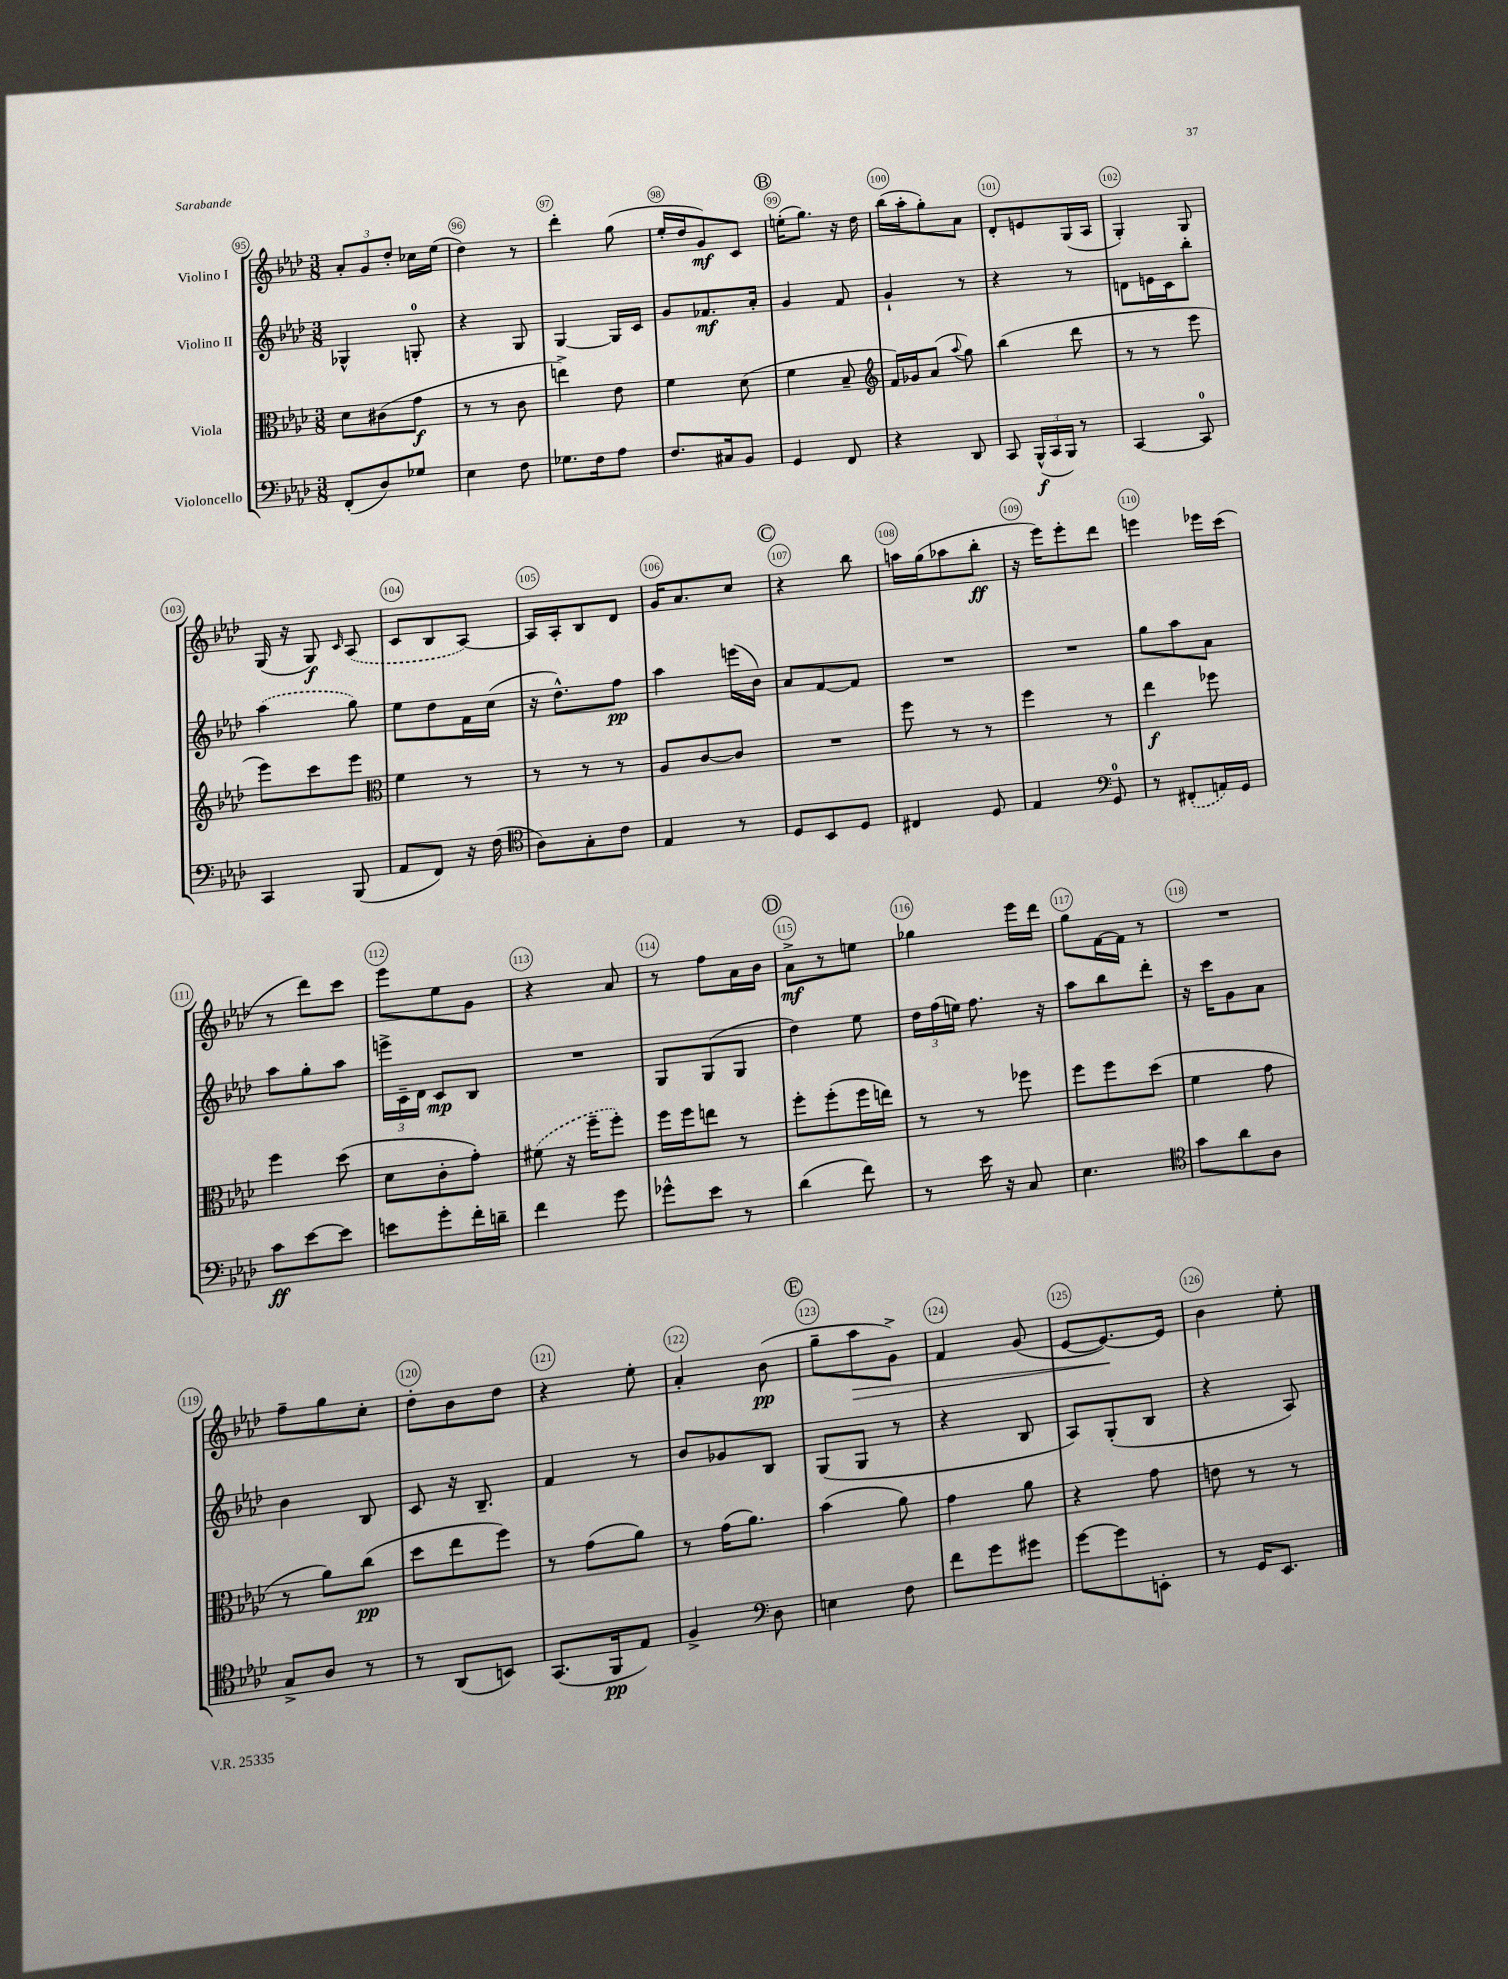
<<
\new StaffGroup <<
\new Staff = "s0" \with { instrumentName = "Violino I" } {
    \clef treble \key aes \major \numericTimeSignature \time 3/8
    \autoBeamOff \tuplet 3/2 { aes'8[-. g'8 des''8]-. } ces''16[ ees''16]( |
    des''4) r8 |
    des'''4-. g''8( |
    ees''16[-. des''16 g'8\mf) c'8] |
    \mark \markup { \circle "B" } e''16[-.( g''8.]) r16 des''16 |
    bes''16[( aes''16-. g''8-.) aes'8] |
    des'8[-. e'8 g16( aes16] |
    g4-.) g8 |
    g16( r16 g8\f) \grace { c'16 } \once \slurDashed aes8( |
    c'8[ bes8 aes8]~) |
    aes16[ aes16-. bes8 des'8] |
    g'16[ aes'8. c''8] |
    \mark \markup { \circle "C" } r4 bes''8 |
    a''16[ g''16( aes''8 bes''8]-.\ff |
    r16 ees'''16[) ees'''8-. des'''8] |
    e'''4 ees'''16[ c'''16]( |
    r8 des'''8[) c'''8] |
    ees'''8[ ees''8 g'8] |
    r4 aes'8 |
    r8 f''8[ aes'16 bes'16] |
    \mark \markup { \circle "D" } aes'8[->\mf r8 e''8] |
    ges''4 ees'''16[ des'''16] |
    g''8[ f'16~ f'16] r8 |
    R4. |
    f''8[-- g''8 c''8]-. |
    des''8[-. bes'8 des''8] |
    r4 ees''8-. |
    aes'4-. bes'8\pp( |
    \mark \markup { \circle "E" } g''8[-- aes''8\> g'8]->) |
    f'4 g'8( |
    ees'8[~ ees'8.~\!) ees'16] |
    bes'4 ees''8-. \bar "|." |
}
\new Staff = "s1" \with { instrumentName = "Violino II" } {
    \clef treble \key aes \major \numericTimeSignature \time 3/8
    \autoBeamOff ges4-^ g8-0-. |
    r4 g8 |
    g4~ g16[ c'16] |
    g'8[ fes'8.\mf aes'16]-. |
    \mark \markup { \circle "B" } g'4 f'8 |
    g'4-! r8 |
    r4 r8 |
    d'8[ e'16 c'16 bes''8]-. |
    \once \slurDashed aes''4( g''8) |
    ees''8[ des''8 f'16 c''16]( |
    r16 des''8.[-^) f''8]\pp |
    aes''4 e'''16[( bes'16]) |
    \mark \markup { \circle "C" } aes'8[ f'8~ f'8] |
    R4. |
    R4. |
    g''8[ aes''8 aes'8] |
    aes''8[ g''8-. aes''8] |
    \tuplet 3/2 { e'''16[-> c'16-- des'16] } c'8[\mp bes8] |
    R4. |
    g8[ g8( g8] |
    \mark \markup { \circle "D" } des''4) ees''8 |
    \tuplet 3/2 { des''16[ f''16( e''16]) } f''8. r16 |
    aes''8[ bes''8 des'''8]-. |
    r16 c'''16[ g'8 aes'8] |
    bes'4 bes8 |
    c'8 r16 bes8.-- |
    f'4 r8 |
    bes'8[ ges'8 bes8] |
    \mark \markup { \circle "E" } g8[( g8] r8 |
    r4 bes8 |
    aes8[) g8-.( bes8] |
    r4 aes8) \bar "|." |
}
\new Staff = "s2" \with { instrumentName = "Viola" } {
    \clef alto \key aes \major \numericTimeSignature \time 3/8
    \autoBeamOff des'8[ cis'8( g'8]\f |
    r8 r8 c'8 |
    e''4->) ees'8 |
    f'4 des'8( |
    \mark \markup { \circle "B" } f'4 bes8-- |
    \clef treble f'16[) ges'16 aes'8]( \appoggiatura { aes''8 } g''8) |
    bes''4( des'''8 |
    r8 r8 ees'''8 |
    ees'''8[) c'''8 ees'''8] |
    \clef alto f'4 r8 |
    r8 r8 r8 |
    aes8[ c'8~ c'8] |
    \mark \markup { \circle "C" } R4. |
    f''8 r8 r8 |
    f''4 r8 |
    ees''4\f fes''8 |
    f''4 des''8( |
    des'8[ c'8-. g'8]-.) |
    \once \slurDashed fis'8( r16 f''16[-- f''8]-.) |
    f''16[ f''16 e''8] r8 |
    \mark \markup { \circle "D" } f''8[-. f''8-.( f''16 e''16]) |
    r8 r8 fes''8 |
    f''8[ f''8 des''8]( |
    f'4 g'8 |
    r8 aes'8[) c''8]\pp( |
    des''8[ ees''8 f''8]) |
    r8 g'8[( aes'8]) |
    r8 g'16[( aes'8.]) |
    \mark \markup { \circle "E" } bes'4( aes'8) |
    g'4 aes'8 |
    r4 g'8 |
    e'8 r8 r8 \bar "|." |
}
\new Staff = "s3" \with { instrumentName = "Violoncello" } {
    \clef bass \key aes \major \numericTimeSignature \time 3/8
    \autoBeamOff f,8[-.( des8) ges8] |
    ees4 f8 |
    ges8.[ f16 aes8] |
    f8.[ cis16 bes,8] |
    \mark \markup { \circle "B" } g,4 f,8 |
    r4 des,8 |
    c,8 \tuplet 3/2 { bes,,16[-^\f( c,16 bes,,16]) } r8 |
    c,4~ c,8-0 |
    c,4 bes,,8( |
    aes,8[ f,8]) r16 f16( |
    \clef tenor aes8[) g8-. c'8] |
    ees4 r8 |
    \mark \markup { \circle "C" } des8[ bes,8 des8] |
    cis4 des8 |
    ees4 \clef bass g,8-0 |
    r8 \once \slurDashed fis,8[-.( a,16) g,16] |
    c'8[\ff ees'8~ ees'8] |
    e'8[ g'8-. f'16-. d'16]-- |
    f'4 g'8 |
    ges'8[-^ ees'8] r8 |
    \mark \markup { \circle "D" } des'4( f'8) |
    r8 ees'16 r16 c8 |
    ees4. |
    \clef tenor g'8[ aes'8 aes8] |
    g8[-> aes8] r8 |
    r8 aes,8[( b,8]) |
    g,8.[( f,16\pp ees8]) |
    f4-> \clef bass des8 |
    \mark \markup { \circle "E" } e4 f8 |
    f'8[ g'8 gis'8] |
    g'8[~ g'8 e,8]-. |
    r8 g,16[ ees,8.] \bar "|." |
}
>>
>>
\layout { \context { \Score currentBarNumber = #95 \override BarNumber.break-visibility = ##(#f #t #t) barNumberVisibility = #all-bar-numbers-visible \override BarNumber.stencil = #(make-stencil-circler 0.1 0.3 ly:text-interface::print) } }
